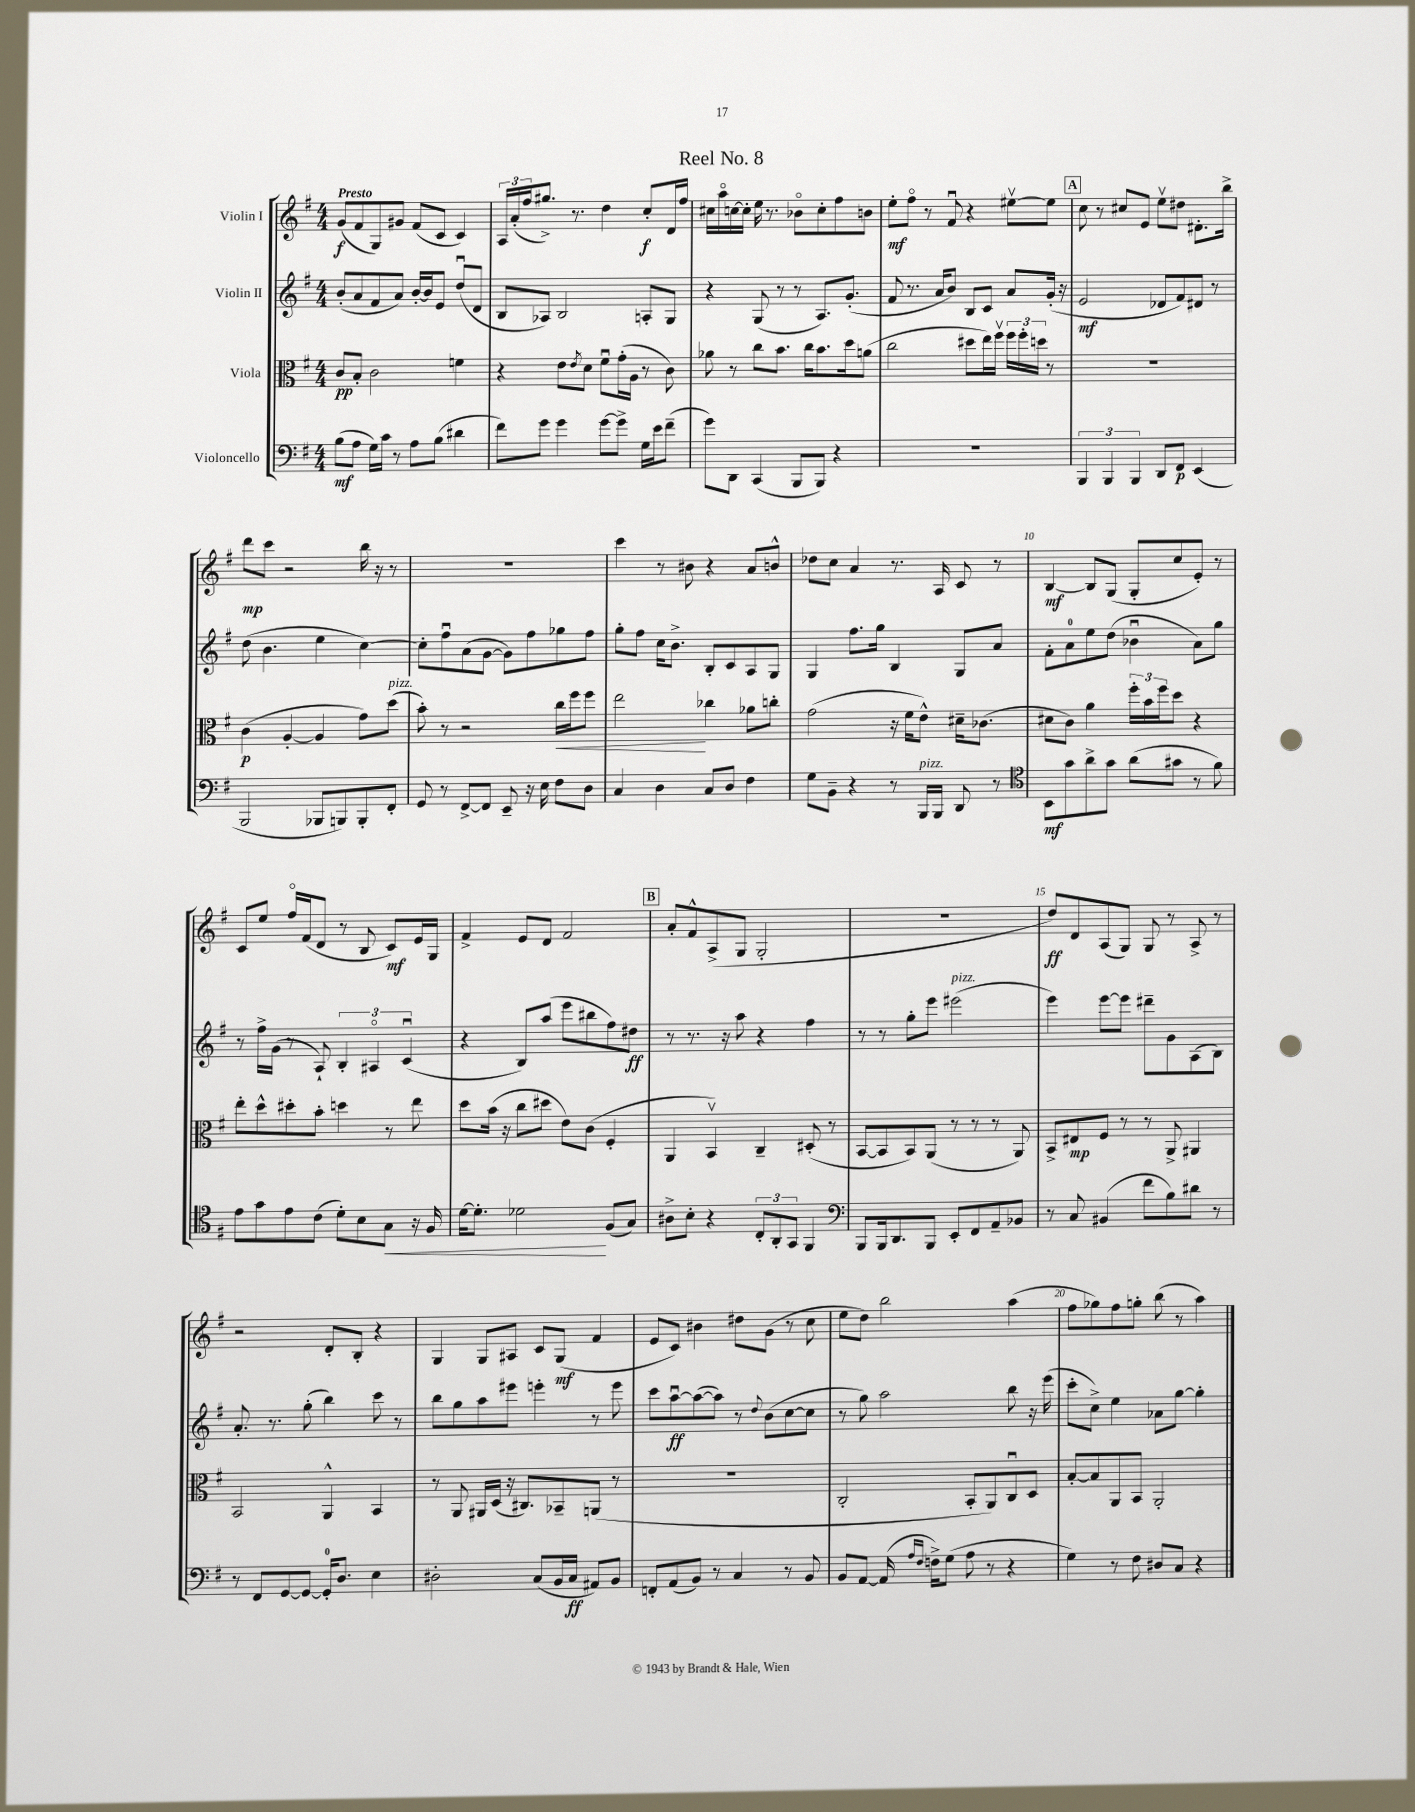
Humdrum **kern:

**kern	**dynam	**kern	**dynam	**kern	**dynam	**kern	**dynam
*part4	*part4	*part3	*part3	*part2	*part2	*part1	*part1
*staff4	*staff4	*staff3	*staff3	*staff2	*staff2	*staff1	*staff1
*I"Violoncello	*	*I"Viola	*	*I"Violin II	*	*I"Violin I	*
*clefF4	*	*clefC3	*	*clefG2	*	*clefG2	*
*k[f#]	*	*k[f#]	*	*k[f#]	*	*k[f#]	*
*M4/4	*	*M4/4	*	*M4/4	*	*M4/4	*
=1	=1	=1	=1	=1	=1	=1	=1
!	!	!	!	!	!	!LO:TX:a:B:t=Presto	!
(8B\L	mf	8c/L	pp	(8b'/L	.	(8g/L	f
8A\J	.	8B'/J	.	8a/	.	8f#/	.
16G\LL)	.	2c\	.	8f#/	.	8G/)	.
16c\JJ	.	.	.	.	.	.	.
8r	.	.	.	8a/J)	.	8g#X/J	.
8A\L	.	.	.	[16b'/LL	.	(8f#/L	.
.	.	.	.	16b/J]	.	.	.
(8B\J	.	.	.	8e/J	.	8c/J	.
4d#X\	.	4fn\	.	(8ddu/L	.	4c/)	.
.	.	.	.	8d/J	.	.	.
=2	=2	=2	=2	=2	=2	=2	=2
8f#\L)	.	4r	.	8B/L	.	24A/LL	.
.	.	.	.	.	.	(24a'/	.
.	.	.	.	.	.	24ff#/J	.
8g\J	.	.	.	8A-X/J)	.	8.gg#X^/J)	.
4g\	.	8e\L	.	2B/	.	.	.
.	.	.	.	.	.	8.r	.
.	.	8qe/	.	.	.	.	.
.	.	8d\J	.	.	.	.	.
[8g\L	.	8f#u\L	.	.	.	4dd\	.
8g^\J]	.	(16g'\L	.	.	.	.	.
.	.	16A\JJ	.	.	.	.	.
16G\LL	.	8r	.	8An'/L	.	8cc'/L	f
16e\J	.	.	.	.	.	.	.
(8f#~\J	.	8c\)	.	8G/J	.	16d/L	.
.	.	.	.	.	.	16ff#/JJ	.
=3	=3	=3	=3	=3	=3	=3	=3
8g\L)	.	8a-X\	.	4r	.	16cc#X\LL	.
.	.	.	.	.	.	16aa\	.
8DD\J	.	8r	.	.	.	[16ccn\	.
.	.	.	.	.	.	16cc'\JJ]	.
(4CC/	.	8cc\L	.	(8G/	.	16ee\	.
.	.	.	.	.	.	8.r	.
.	.	8.b\J	.	8r	.	.	.
8BBB/L	.	.	.	8r	.	8b-X\L	.
.	.	16cc\KL	.	.	.	.	.
8BBB/J)	.	8.b\	.	8.A/L)	.	8cc'\	.
4r	.	.	.	.	.	8ff#\	.
.	.	16dd\k	.	(8.g'/J	.	.	.
.	.	(8an\J	.	.	.	8bn\J	.
=4	=4	=4	=4	=4	=4	=4	=4
1r	.	2cc\	.	8f#/	.	8ee'\L	mf
.	.	.	.	8.r	.	8ff#\J	.
.	.	.	.	.	.	8r	.
.	.	.	.	16a/KL	.	.	.
.	.	.	.	8b/J)	.	8f#u/	.
.	.	8dd#X\L	.	8B/L	.	4r	.
.	.	16ee\L)	.	8c/J	.	.	.
.	.	16ff#v\JJ	.	.	.	.	.
.	.	24ff#\LL	.	8a/L	.	[8ee#Xv\L	.
.	.	24ff#'\	.	.	.	.	.
.	.	24ddn\JJ	.	.	.	.	.
.	.	8r	.	(16g'/Jk	.	8ee#\J]	.
.	.	.	.	16r	.	.	.
!!LO:REH:place=s1:t=A
=5	=5	=5	=5	=5	=5	=5	=5
6BBB/	.	1r	.	2e/	mf	8cc\	.
.	.	.	.	.	.	8r	.
6BBB/	.	.	.	.	.	.	.
.	.	.	.	.	.	8cc#X/L	.
6BBB/	.	.	.	.	.	.	.
.	.	.	.	.	.	8e/J	.
8DD/L	.	.	.	8d-X/L	.	8eev\L	.
8FF#/J	p	.	.	8f#/)	.	8dd#X\J	.
(4EE/	.	.	.	8d#X/J	.	8.d#X'\L	.
.	.	.	.	8r	.	.	.
.	.	.	.	.	.	16bb^\Jk	.
!!LO:LB:g=z
=6	=6	=6	=6	=6	=6	=6	=6
2BBB/	.	(4c\	p	(8dd\	.	8ddd\L	mp
.	.	.	.	4.b\	.	8ccc\J	.
.	.	[4A'/	.	.	.	2r	.
8BBB-X/L	.	4A/]	.	4ee\	.	.	.
8BBBn/)	.	.	.	.	.	.	.
8BBB'/	.	8g\L)	.	[4cc\)	.	16bb\	.
.	.	.	.	.	.	16r	.
!	!	!LO:TX:a:i:t=pizz.	!	!	!	!	!
8FF#'/J	.	(8dd\J	.	.	.	8r	.
=7	=7	=7	=7	=7	=7	=7	=7
8GG/	.	8b'\)	.	8cc'\L]	.	1r	.
8r	.	8r	.	8ff#u\	.	.	.
[8FF#^/L	.	2r	.	(8a\	.	.	.
8FF#/J]	.	.	.	[8g\J	.	.	.
8EE~/	.	.	.	8g\L])	.	.	.
16r	.	.	.	8ff#\	.	.	.
16E\	.	.	.	.	.	.	.
!	!	!	!LO:HP:b	!	!	!	!
8F#\L	.	16cc\LL	<	8gg-X\	.	.	.
.	.	16ff#\J	.	.	.	.	.
8D\J	.	8ff#\J	.	8ff#\J	.	.	.
=8	=8	=8	=8	=8	=8	=8	=8
4C/	.	2ee\	.	8gg'\L	.	4ccc\	.
.	.	.	.	8ff#\J	.	.	.
4D\	.	.	.	16cc\KL	.	8r	.
.	.	.	.	8.b^\J	.	.	.
.	.	.	.	.	.	8b#X\	.
8C/L	.	4cc-X\	[	8B'/L	.	4r	.
8D/J	.	.	.	8c/	.	.	.
4F#\	.	8a-X\L	.	8A/	.	8a/L	.
.	.	8ccn'\J	.	8G/J	.	8bn^^/J	.
=9	=9	=9	=9	=9	=9	=9	=9
8G\L	.	(2g\	.	4G/	.	8dd-X\L	.
8BB~\J	.	.	.	.	.	8cc\J	.
4r	.	.	.	8.ff#\L	.	4a/	.
.	.	.	.	16gg\Jk	.	.	.
8r	.	16r	.	4B/	.	8.r	.
.	.	16f#\KL	.	.	.	.	.
!LO:TX:a:i:t=pizz.	!	!	!	!	!	!	!
16BBB/LL	.	8e^^\J)	.	.	.	.	.
16BBB/JJ	.	.	.	.	.	16A/	.
8DD/	.	16d#X~\KL	.	8G/L	.	8c/	.
.	.	(8.c-X\J	.	.	.	.	.
8r	.	.	.	8a/J	.	8r	.
=10	=10	=10	=10	=10	=10	=10	=10
*clefC4	*	*	*	*	*	*	*
8BB\L	mf	8d#X\L	.	8f#'\L	.	[4B/	mf
8g\	.	8c\J)	.	8a\	.	.	.
8a^\	.	4a\	.	8ee\	.	8B/L]	.
8g\J	.	.	.	(8dd\J	.	(8G/J	.
(8a\L	.	24ff#'\LL	.	4b-Xu\	.	8G'/L	.
.	.	24b\	.	.	.	.	.
.	.	24ff#\J	.	.	.	.	.
8g#X\J	.	8dd\J	.	.	.	8cc/	.
8r	.	4r	.	8a\L)	.	8e'/J)	.
8f#\)	.	.	.	8gg\J	.	8r	.
!!LO:LB:g=z
=11	=11	=11	=11	=11	=11	=11	=11
8e\L	.	8ee'\L	.	8r	.	8c/L	.
8g\	.	8dd^^\	.	16ff#^\LL	.	8ee/J	.
.	.	.	.	(16g\JJ	.	.	.
8e\	.	8dd#X'\	.	8r	.	16ff#/LL	.
.	.	.	.	.	.	(16f#/J	.
(8c\J	.	8b'\J	.	8A`/)	.	8d/J	.
8d'\L)	.	4ddn\	.	6B'/	.	8r	.
8B\	.	.	.	.	.	8B/	.
.	.	.	.	6A#X/	.	.	.
!	!LO:HP:b	!	!	!	!	!	!
8G\J	<	8r	.	.	.	8c/L)	mf
.	.	.	.	(6cu/	.	.	.
16r	.	8ee\	.	.	.	16e/L	.
16F#/	.	.	.	.	.	16G/JJ	.
=12	=12	=12	=12	=12	=12	=12	=12
[16d\KL	.	8dd\L	.	4r	.	4f#^/	.
8.d'\J]	.	.	.	.	.	.	.
.	.	(16b\Jk	.	.	.	.	.
.	.	16r	.	.	.	.	.
2d-X\	.	8cc\L	.	8B/L)	.	8e/L	.
.	.	8dd#X\J	.	(8aa/J	.	8d/J	.
.	.	8e\L)	.	8eee\L	.	2f#/	.
.	.	(8c\J	.	8bb#X\	.	.	.
(8F#/L	[	4F#'/	.	8ff#\)	.	.	.
8G/J)	.	.	.	8dd#X\J	ff	.	.
!!LO:REH:place=s1:t=B
=13	=13	=13	=13	=13	=13	=13	=13
8A#X^\L	.	4AA/	.	8r	.	8a'/L	.
8B'\J	.	.	.	8.r	.	8f#^^/	.
4r	.	4BBv/)	.	.	.	(8A^/	.
.	.	.	.	16r	.	.	.
.	.	.	.	8aa\	.	8G/J	.
12C'/L	.	4C~/	.	4r	.	2G'/	.
12AA'/	.	.	.	.	.	.	.
12GG/J	.	.	.	.	.	.	.
4FF#/	.	(8D#X'/	.	4ff#\	.	.	.
.	.	8r	.	.	.	.	.
=14	=14	=14	=14	=14	=14	=14	=14
*clefF4	*	*	*	*	*	*	*
8BBB/L	.	[8BB/L	.	8r	.	1r	.
16BBB/k	.	8BB/]	.	8r	.	.	.
8.DD/	.	.	.	.	.	.	.
.	.	8BB/)	.	8gg'\L	.	.	.
8BBB/J	.	(8AA/J	.	8eee\J	.	.	.
!	!	!	!	!LO:TX:a:i:t=pizz.	!	!	!
8EE'/L	.	8r	.	(2eee#X\	.	.	.
8FF#/	.	8r	.	.	.	.	.
8AA~/	.	8r	.	.	.	.	.
8BB-X/J	.	8AA/)	.	.	.	.	.
=15	=15	=15	=15	=15	=15	=15	=15
8r	.	8BB^/L	.	4eee\)	.	8dd/L)	ff
8C/	.	8E#X/	mp	.	.	8d/	.
(4BB#X/	.	8F#/J	.	[8eee\L	.	(8A/	.
.	.	8r	.	8eee\J]	.	8G/J)	.
8f#\L	.	8r	.	8ddd#X~\L	.	8G/	.
8B\)	.	8AA^/	.	8g\	.	8r	.
8d#X\J	.	4AA#X/	.	(8A\	.	8A^/	.
8r	.	.	.	8B\J)	.	8r	.
!!LO:LB:g=z
=16	=16	=16	=16	=16	=16	=16	=16
8r	.	2BB/	.	8.a'/	.	2r	.
8FF#/L	.	.	.	.	.	.	.
.	.	.	.	8.r	.	.	.
[8GG/	.	.	.	.	.	.	.
8GG/J_	.	.	.	(8gg'\	.	.	.
16GG'/KL]	.	4AA^^/	.	4bb\)	.	8d'/L	.
8.D/J	.	.	.	.	.	.	.
.	.	.	.	.	.	8B'/J	.
4E\	.	4BB/	.	8ccc\	.	4r	.
.	.	.	.	8r	.	.	.
=17	=17	=17	=17	=17	=17	=17	=17
2D#X'\	.	8r	.	8bb\L	.	4G/	.
.	.	8AA/	.	8gg\	.	.	.
.	.	16AA#X/LL	.	8aa\	.	8G/L	.
.	.	(16D/JJ	.	.	.	.	.
.	.	16r	.	8eee#X\J	.	8A#X/J	.
.	.	8.C#X/L)	.	.	.	.	.
(8C/L	.	.	.	4eeen'\	.	8c/L	.
16BB/L	.	8BB-X~/	.	.	.	(8G/J	mf
16C/JJ	ff	.	.	.	.	.	.
8AA#X/L)	.	(8AAn/J	.	8r	.	4f#/	.
8BB/J	.	8r	.	8eee\	.	.	.
=18	=18	=18	=18	=18	=18	=18	=18
8FFn'/L	.	1r	.	8ccc\L	.	8e/L	.
(8AA/	.	.	.	[8aau\	ff	8c/J)	.
8BB/J)	.	.	.	(8aa\_	.	4b#X\	.
8r	.	.	.	8aa\J])	.	.	.
4C/	.	.	.	8r	.	8dd#X\L	.
.	.	.	.	8qqdd/	.	.	.
.	.	.	.	(8b\L	.	(8g\J	.
8r	.	.	.	[8cc\	.	8r	.
8BB/	.	.	.	8cc\J]	.	8cc\	.
=19	=19	=19	=19	=19	=19	=19	=19
8BB/L	.	2C'/	.	8r	.	8ee\L	.
[8AA/J	.	.	.	8gg\)	.	8dd\J)	.
(16AA/]	.	.	.	2aa\	.	2bb\	.
16qqA/LL	.	.	.	.	.	.	.
16qqF#/JJ	.	.	.	.	.	.	.
16Fn^\KL)	.	.	.	.	.	.	.
(8G\J	.	.	.	.	.	.	.
8A\	.	8BB'/L	.	.	.	.	.
8r	.	8AA/)	.	.	.	.	.
4r	.	8Cu/	.	8bb\	.	(4aa\	.
.	.	8D/J	.	16r	.	.	.
.	.	.	.	(16eee\	.	.	.
=20	=20	=20	=20	=20	=20	=20	=20
4G\)	.	[8B'/L	.	8ccc'\L	.	8ff#\L	.
.	.	8B/]	.	8cc^\J)	.	8gg-X\)	.
8r	.	8AA/	.	4ee\	.	8ff#\	.
8F#\	.	8BB/J	.	.	.	8ggn'\J	.
8D#X/L	.	2AA'/	.	8a-X\L	.	(8bb\	.
8C/J	.	.	.	[8gg\J	.	8r	.
4r	.	.	.	4gg'\]	.	4aa\)	.
==	==	==	==	==	==	==	==
*-	*-	*-	*-	*-	*-	*-	*-
